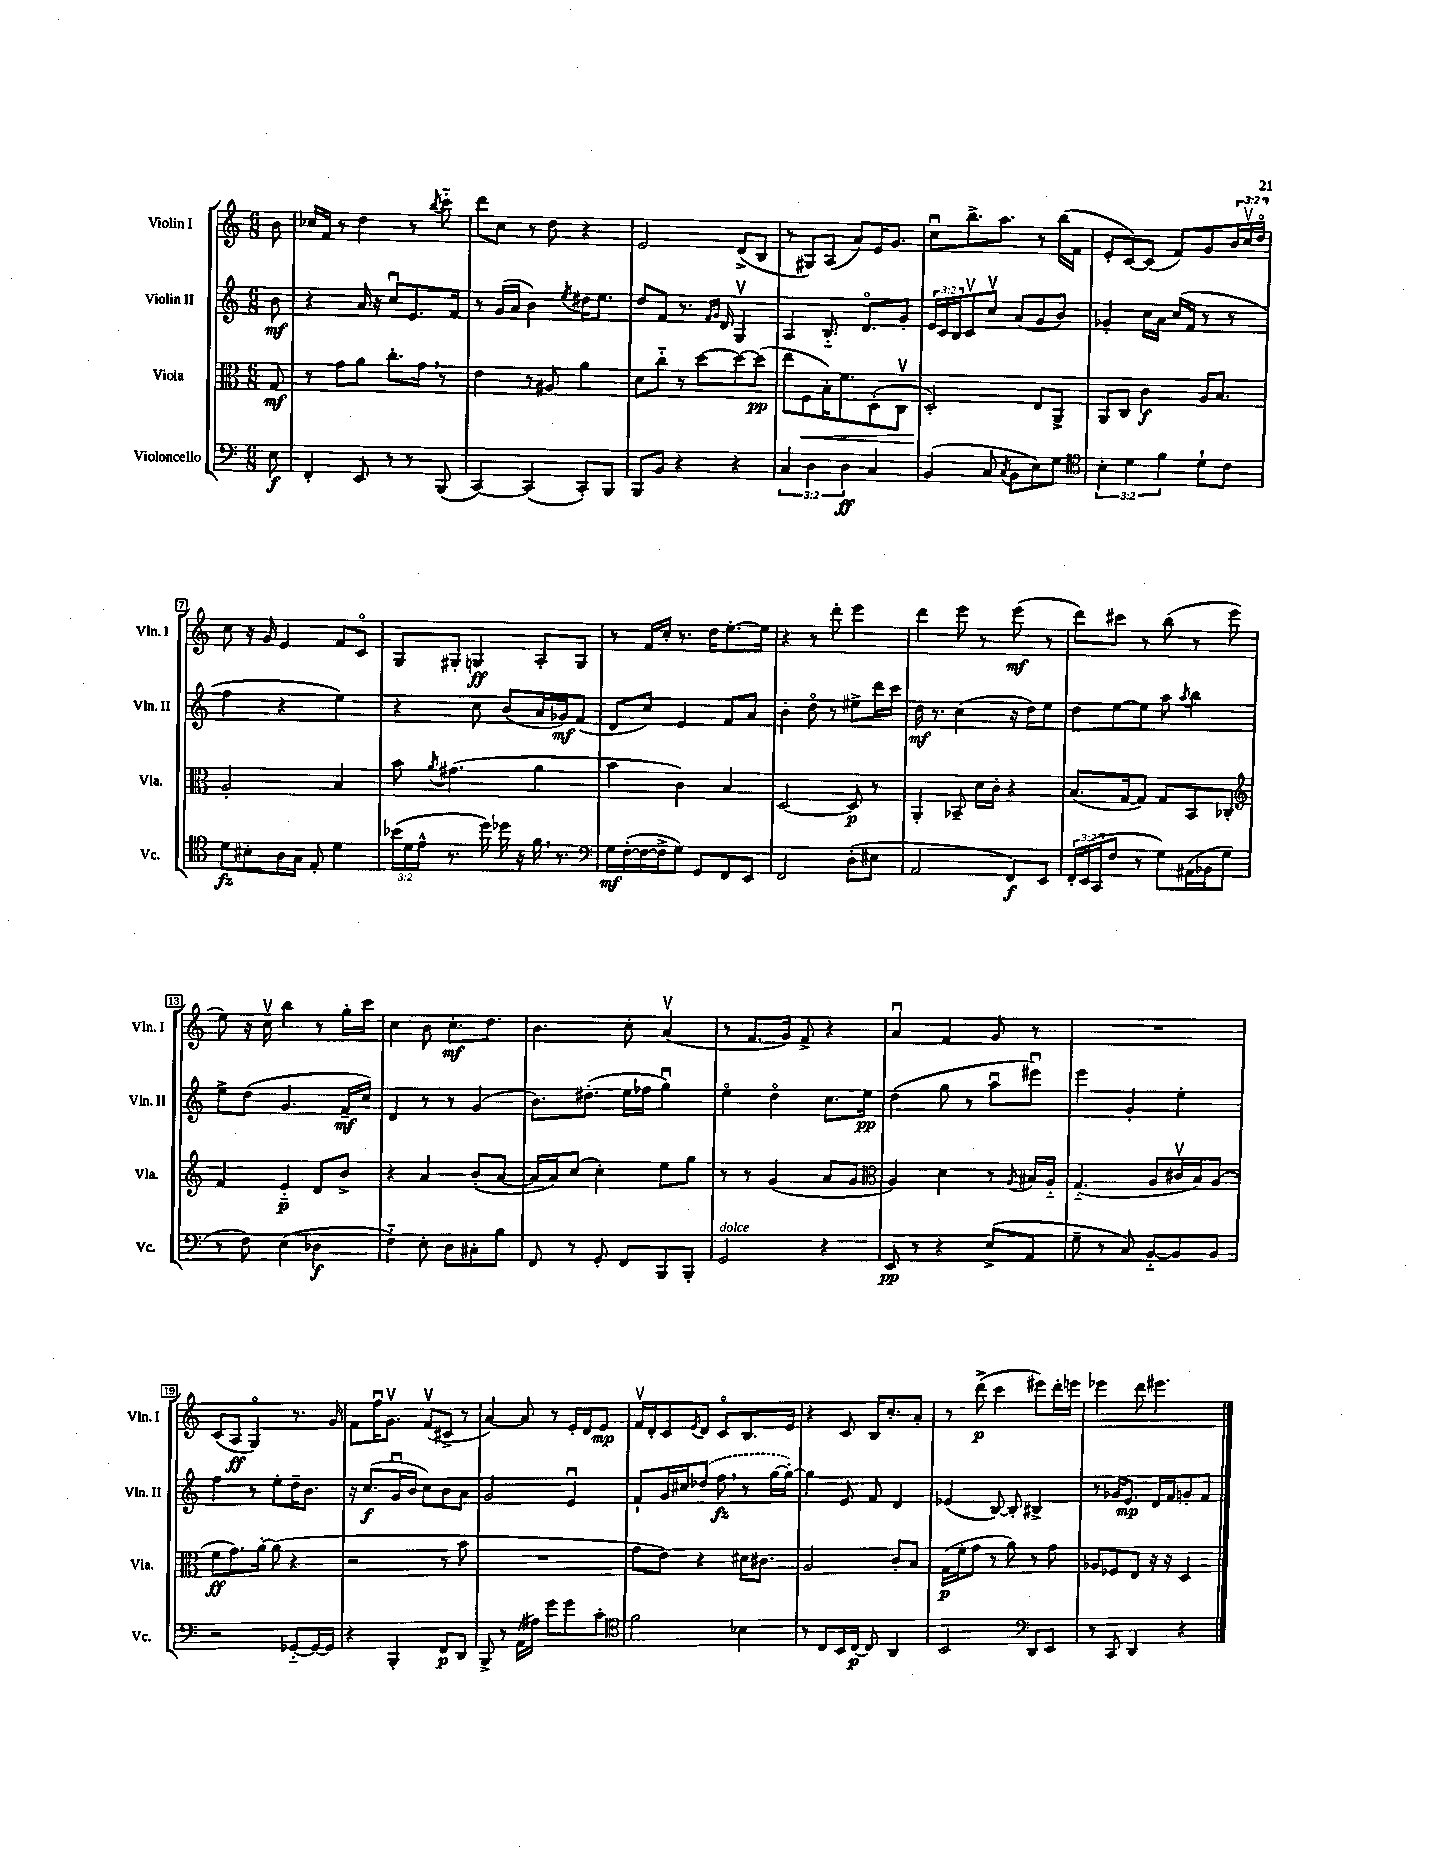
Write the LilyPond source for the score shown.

<<
\new StaffGroup <<
\new Staff = "s0" \with { instrumentName = "Violin I" shortInstrumentName = "Vln. I" } {
    \clef treble \key c \major \numericTimeSignature \time 6/8 \override Staff.TupletNumber.text = #tuplet-number::calc-fraction-text \partial 8
    b'8 |
    ces''16 f'16 r8 d''4 r8 \acciaccatura { b''8 } c'''8-_ |
    d'''8 c''8 r8 d''8 r4 |
    e'2 d'8->( b8 |
    r8 gis8) a8( a'8) e'16 g'8. |
    c''8\downbow b''8.-> a''8. r8 b''16( f'16 |
    e'8-. c'8~) c'8( f'8) g'8 \tuplet 3/2 { b'16 c''16\upbow d''16\flageolet } |
    c''8 r16 g'16 e'4 f'8 c'8\flageolet |
    g8 gis8-. g4\ff a8-. g8 |
    r8 f'16 c''16-. r8. d''16 e''8.~-. e''16 |
    r4 r8 d'''8-. e'''4 |
    d'''4 e'''8 r8 e'''8\mf( r8 |
    d'''8) cis'''8 r8 b''8( r8 e'''8 |
    e''8) r16 c''16\upbow b''4 r8 g''16-. c'''16 |
    c''4 b'8 c''8.-.\mf d''8. |
    b'4. c''8-. a'4\upbow( |
    r8 f'8. g'16) f'8-> r4 |
    a'4\downbow f'4 g'8 r8 |
    R2. |
    c'8( a8\ff g4\flageolet) r8. g'16 |
    f'8 f''16\downbow g'8.\upbow f'8\upbow( cis'8-> r8 |
    a'4~) a'8 r8 e'16-. d'16 e'8\mp |
    f'16\upbow d'16-. c'8 \acciaccatura { e'8 } d'8 c'8\flageolet b8. e'16 |
    r4 c'8 b16 c''8.-. a'8-. |
    r8 d'''8->\p( c'''4 eis'''8) d'''16-. e'''16 |
    ees'''4 d'''8 eis'''4. \bar "|." |
}
\new Staff = "s1" \with { instrumentName = "Violin II" shortInstrumentName = "Vln. II" } {
    \clef treble \key c \major \numericTimeSignature \time 6/8 \override Staff.TupletNumber.text = #tuplet-number::calc-fraction-text \partial 8
    b'8\mf |
    r4 a'16 r16 c''8\downbow e'8. f'16 |
    r8 g'16( a'16 b'4) \acciaccatura { e''8 } dis''16 e''8. |
    d''8 f'8 r8. \grace { f'16 g'16 } d'16 g4\upbow |
    a4 b8.-_ d'8.\flageolet g'8-. |
    \tuplet 3/2 { e'16 c'16 b16 } c'8\upbow c''8\upbow a'8( g'8 b'8) |
    ges'4-. c''16 a'16 c''16( f'16 r8 r8 |
    f''4 r4 e''4) |
    r4 c''8 b'8( a'16 ges'16\mf) f'8( |
    d'8 c''8) e'4 f'8 a'8 |
    b'4-. d''8\flageolet r8 eis''8-> d'''16 c'''16 |
    d''16\mf r8. c''4( r16 d''16) e''8 |
    d''8 e''8~ e''8 a''8 \acciaccatura { a''8 } b''4 |
    e''8-> d''8( g'4. f'16--\mf c''16) |
    d'4 r8 r8 g'4( |
    b'8.) dis''8.-.( e''16 fes''16 g''4\downbow) |
    e''4\flageolet d''4\flageolet c''8. e''16\pp |
    d''4( g''8 r8 a''8\downbow eis'''8\downbow) |
    e'''4 g'4-. e''4-. |
    f''4 r8 e''8-. d''16-- b'8. |
    r16 c''8.\f( g'16\downbow b'16 c''8) b'8 a'8 |
    g'2 e'4\downbow |
    f'8-! g'16 cis''16 \once \slurDashed des''8( f''8\fz \breathe r8 g''16~ g''16~-.) |
    g''4 e'8 f'8 d'4 |
    ees'4( b8~) b8-. bis4-> |
    r8 ges'16 e'8.\mp d'16 f'16 g'8-. f'8 \bar "|." |
}
\new Staff = "s2" \with { instrumentName = "Viola" shortInstrumentName = "Vla." } {
    \clef alto \key c \major \numericTimeSignature \time 6/8 \partial 8
    g8\mf |
    r8 g'8 a'8 c''8.-. g'16 \breathe r8 |
    e'4 r8 ais8 a'4 |
    d'8 c''8-_ r8 d''8~ d''8~ d''8\pp( |
    e''8 f8\< b16-.) f'8. d8-.( c8\upbow |
    d2-.\!) e8 a,8-> |
    a,8 c8 c'4\f a16 b8. |
    a2-. b4 |
    b'8 \acciaccatura { a'8 } gis'4.( a'4 |
    b'4 c'4) b4 |
    d2~ d8\p r8 |
    a,4-. bes,8-- d'16 c'16-. r4 |
    b8.( g16~ g8) g8 b,8 ces8-. |
    \clef treble f'4 e'4-_\p d'8 b'8-> |
    r4 a'4 b'8-.( a'8~ |
    a'16 a'16) c''8( c''4-.) e''8 g''8 |
    r8 r8 g'4( a'8 g'8 |
    \clef alto a4) d'4 r8 \acciaccatura { a8 } bis16 a16-_ |
    g4.-_( a8 cis'16\upbow b16) a8( |
    f'8\ff g'8.) a'16~-. a'8( r4 |
    r2 r8 b'8 |
    R2. |
    g'8 e'8) r4 dis'16 cis'8. |
    a2 c'8-. b8 |
    g16\p( f'16-. g'8 r8 a'8) r8 g'8 |
    aes8 fes8 e8 r16 r16 d4 \bar "|." |
}
\new Staff = "s3" \with { instrumentName = "Violoncello" shortInstrumentName = "Vc." } {
    \clef bass \key c \major \numericTimeSignature \time 6/8 \override Staff.TupletNumber.text = #tuplet-number::calc-fraction-text \partial 8
    e8\f |
    f,4-. e,8 r8 r8 b,,8( |
    c,4~) c,4( c,8-.) b,,8 |
    b,,8 b,8 r4 r4 |
    \tuplet 3/2 { c4 d4 d4\ff } c4 |
    b,4( c8 \acciaccatura { c8 } b,8 e8) g8 |
    \clef tenor \tuplet 3/2 { b4-. d'4 f'4 } d'8-! c'8 |
    d'8\fz bis8-. a16 g16 e8-. d'4 |
    \tuplet 3/2 { bes'16( d'16 e'16-^ } r8. d''16) des''16 r16 f'16 \breathe r8. |
    \clef bass g16\mf f16~-.( f16~ f16-> g8) g,8 f,8 e,8 |
    f,2 d8-.( eis8 |
    a,2 f,8\f) e,8 |
    \tuplet 3/2 { f,16-. e,16( c,16 } f8 r8 g8) ais,16( bes,16 g8 |
    r8 f8) e4( des4\f |
    f4-_) e8-. d8 cis8-. b8 |
    f,8 r8 g,8-. f,8 b,,8 b,,8-. |
    g,2^\markup { \italic "dolce" } r4 |
    e,8\pp r8 r4 e8->( a,8 |
    g8-- r8 c8) b,8~-_ b,8 b,8 |
    r2 ges,8~-_ ges,16~ ges,16 |
    r4 b,,4-. f,8\p d,8 |
    b,,8-> r8 a,16( ais16) g'8 g'8 c'8-. |
    \clef tenor f'2 bes4 |
    r8 c8 b,16 c16~\p c8 a,4 |
    b,2 \clef bass d,8 e,8 |
    r8 c,8 d,4 r4 \bar "|." |
}
>>
>>
\layout { \context { \Score \override BarNumber.stencil = #(make-stencil-boxer 0.1 0.3 ly:text-interface::print) } }
